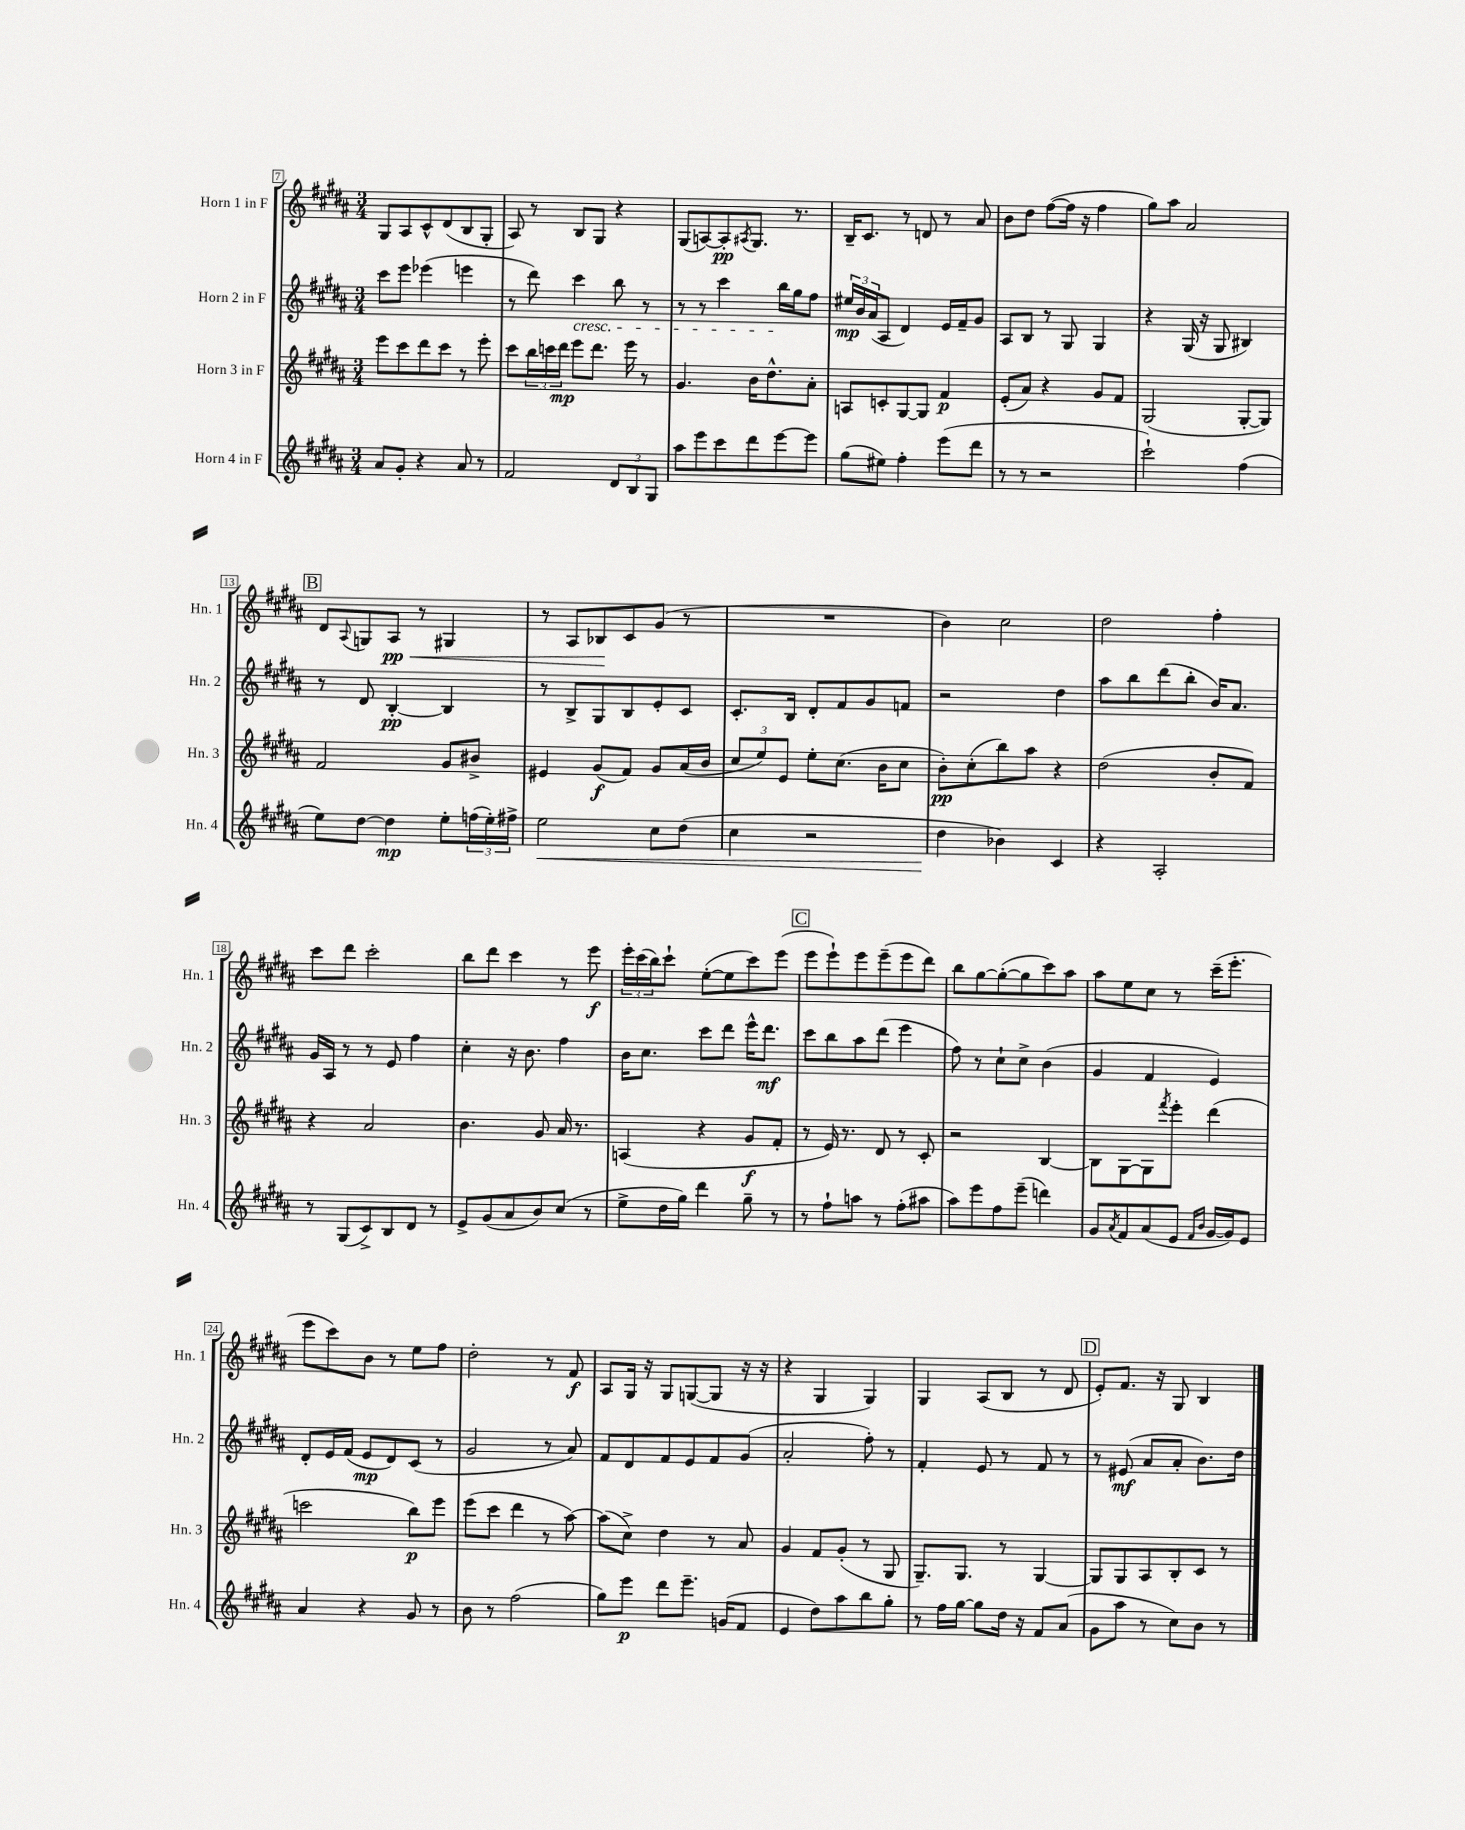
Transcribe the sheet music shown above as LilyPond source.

<<
\new StaffGroup <<
\new Staff = "s0" \with { instrumentName = "Horn 1 in F" shortInstrumentName = "Hn. 1" } {
    \clef treble \key b \major \numericTimeSignature \time 3/4
    gis8 ais8 cis'8-^ dis'8( b8 gis8-. |
    ais8) r8 b8 gis8 r4 |
    gis8( a8~) a8-.\pp \acciaccatura { ais8 } gis8. r8. |
    b16-- cis'8. r8 d'8 r8 ais'8 |
    b'8 dis''8 fis''8~( fis''16 r16 fis''4 |
    gis''8) ais''8 ais'2 |
    \mark \markup { \box "B" } dis'8 \appoggiatura { ais8 } g8 ais8\pp\< r8 gis4 |
    r8 ais8 bes8\! cis'8 gis'8( r8 |
    R2. |
    b'4) cis''2 |
    dis''2 fis''4-. |
    cis'''8 dis'''8 cis'''2-. |
    b''8 dis'''8 cis'''4 r8 e'''8\f |
    \tuplet 3/2 { e'''16-. cis'''16( b''16) } cis'''8-! e''8~-.( e''8 cis'''8) e'''8( |
    \mark \markup { \box "C" } e'''8 e'''8-!) e'''8 e'''8--( e'''8 dis'''8) |
    b''8 gis''8~ gis''8~-.( gis''8 cis'''8) ais''8 |
    ais''8 e''8 cis''8 r8 cis'''16--( e'''8.-. |
    e'''8 cis'''8) b'8 r8 e''8 fis''8 |
    dis''2-. r8 fis'8\f |
    ais8 gis16 r16 gis8 g8~( g8 r16 r16 |
    r4 gis4 gis4) |
    gis4 ais8( b8 r8 dis'8 |
    \mark \markup { \box "D" } e'8-.) fis'8. r16 gis8 b4 \bar "|." |
}
\new Staff = "s1" \with { instrumentName = "Horn 2 in F" shortInstrumentName = "Hn. 2" } {
    \clef treble \key b \major \numericTimeSignature \time 3/4
    cis'''8 e'''8 ees'''4( e'''4 |
    r8 dis'''8) cis'''4\cresc b''8 r8 |
    r8 r8 cis'''4 b''16\! gis''16 fis''8 |
    \tuplet 3/2 { eis''16\mp b'16 ais'16( } ais8 dis'4) e'16 fis'16-- gis'8 |
    ais8 b8 r8 gis8 gis4 |
    r4 gis16( r16 gis8 bis4) |
    \mark \markup { \box "B" } r8 dis'8 b4~-.\pp b4 |
    r8 b8-> gis8 b8 e'8-. cis'8 |
    cis'8.-. b16 dis'8-. fis'8 gis'8 f'8 |
    r2 dis''4 |
    ais''8 b''8 dis'''8( b''8-. b'16) ais'8. |
    gis'16 ais16 r8 r8 e'8 fis''4 |
    cis''4-. r16 b'8. fis''4 |
    b'16 cis''8. cis'''8 dis'''8 e'''16-^ dis'''8.\mf |
    \mark \markup { \box "C" } cis'''8 b''8 ais''8 dis'''8( e'''4 |
    fis''8) r8 cis''8-! cis''8-> b'4( |
    gis'4 fis'4 e'4) |
    dis'8-. e'16 fis'16( e'8\mp dis'8) cis'8( r8 |
    gis'2 r8 ais'8) |
    fis'8 dis'8 fis'8 e'8 fis'8 gis'8( |
    ais'2-. fis''8-.) r8 |
    fis'4-. e'8 r8 fis'8 r8 |
    \mark \markup { \box "D" } r8 eis'8\mf( ais'8 ais'8-. b'8.) dis''16 \bar "|." |
}
\new Staff = "s2" \with { instrumentName = "Horn 3 in F" shortInstrumentName = "Hn. 3" } {
    \clef treble \key b \major \numericTimeSignature \time 3/4
    e'''8 cis'''8 dis'''8 cis'''8 r8 e'''8-. |
    cis'''8 \tuplet 3/2 { b''16 c'''16 dis'''16\mp } e'''8 dis'''8. e'''16 r8 |
    gis'4. b'16 dis''8.-^ ais'8-. |
    a8 c'8-. gis8~ gis8 fis'4\p |
    e'8-.( ais'8) r4 gis'8 fis'8 |
    gis2( gis8~-. gis8) |
    \mark \markup { \box "B" } fis'2 gis'8 bis'8-> |
    eis'4 gis'8\f( fis'8) gis'8 ais'16( b'16 |
    \tuplet 3/2 { cis''8 e''8) e'8 } e''8-. cis''8.( b'16 cis''8 |
    b'8-.\pp) cis''8-.( b''8) ais''8 r4 |
    dis''2( b'8-. fis'8) |
    r4 ais'2 |
    b'4. gis'8 ais'16 r8. |
    a4( r4 gis'8\f fis'8-. |
    \mark \markup { \box "C" } r8 e'16) r8. dis'8 r8 cis'8-. |
    r2 b4~ |
    b8 gis8~ gis8 \acciaccatura { fis'''8 } e'''8-. dis'''4( |
    c'''2 b''8\p) e'''8 |
    e'''8( cis'''8 dis'''4 r8 ais''8~) |
    ais''8( cis''8->) dis''4 r8 ais'8 |
    gis'4 fis'8 gis'8-.( r8 gis8 |
    gis8.--) gis8. r8 gis4~ |
    \mark \markup { \box "D" } gis8 gis8 ais8 b8-. cis'8 r8 \bar "|." |
}
\new Staff = "s3" \with { instrumentName = "Horn 4 in F" shortInstrumentName = "Hn. 4" } {
    \clef treble \key b \major \numericTimeSignature \time 3/4
    ais'8 gis'8-. r4 ais'8 r8 |
    fis'2 \tuplet 3/2 { dis'8 b8 gis8 } |
    ais''8 e'''8 cis'''8 dis'''8 e'''8~ e'''8 |
    gis''8( eis''8) fis''4-. e'''8( dis'''8 |
    r8 r8 r2 |
    cis'''2-!) fis''4( |
    \mark \markup { \box "B" } e''8) dis''8~ dis''4\mp e''8-. \tuplet 3/2 { f''16( e''16-.) fis''16-> } |
    e''2\< cis''8 dis''8( |
    cis''4 r2 |
    dis''4\! bes'4) cis'4 |
    r4 ais2-. |
    r8 gis8( cis'8->) b8 dis'8 r8 |
    e'8-> gis'8( ais'8 b'8) cis''8( r8 |
    e''8-> dis''16 gis''16) dis'''4 gis''8-- r8 |
    \mark \markup { \box "C" } r8 fis''8-! a''8 r8 fis''8-.( ais''8 |
    ais''8) e'''8 fis''8 e'''8--( d'''4) |
    gis'8 \acciaccatura { ais'8 } fis'8 ais'8( e'8 \grace { fis'16 b'16 } gis'16~ gis'16) e'8 |
    ais'4 r4 gis'8 r8 |
    b'8 r8 fis''2( |
    gis''8) e'''8\p dis'''8 e'''8.-- g'16( fis'8 |
    e'4 dis''8) ais''8 b''8 gis''8-. |
    r8 fis''16 gis''16~ gis''8 dis''16 r16 fis'8 ais'8( |
    \mark \markup { \box "D" } gis'8 ais''8 r8 cis''8) b'8 r8 \bar "|." |
}
>>
>>
\layout { \context { \Score currentBarNumber = #7 \override BarNumber.stencil = #(make-stencil-boxer 0.1 0.3 ly:text-interface::print) } }
